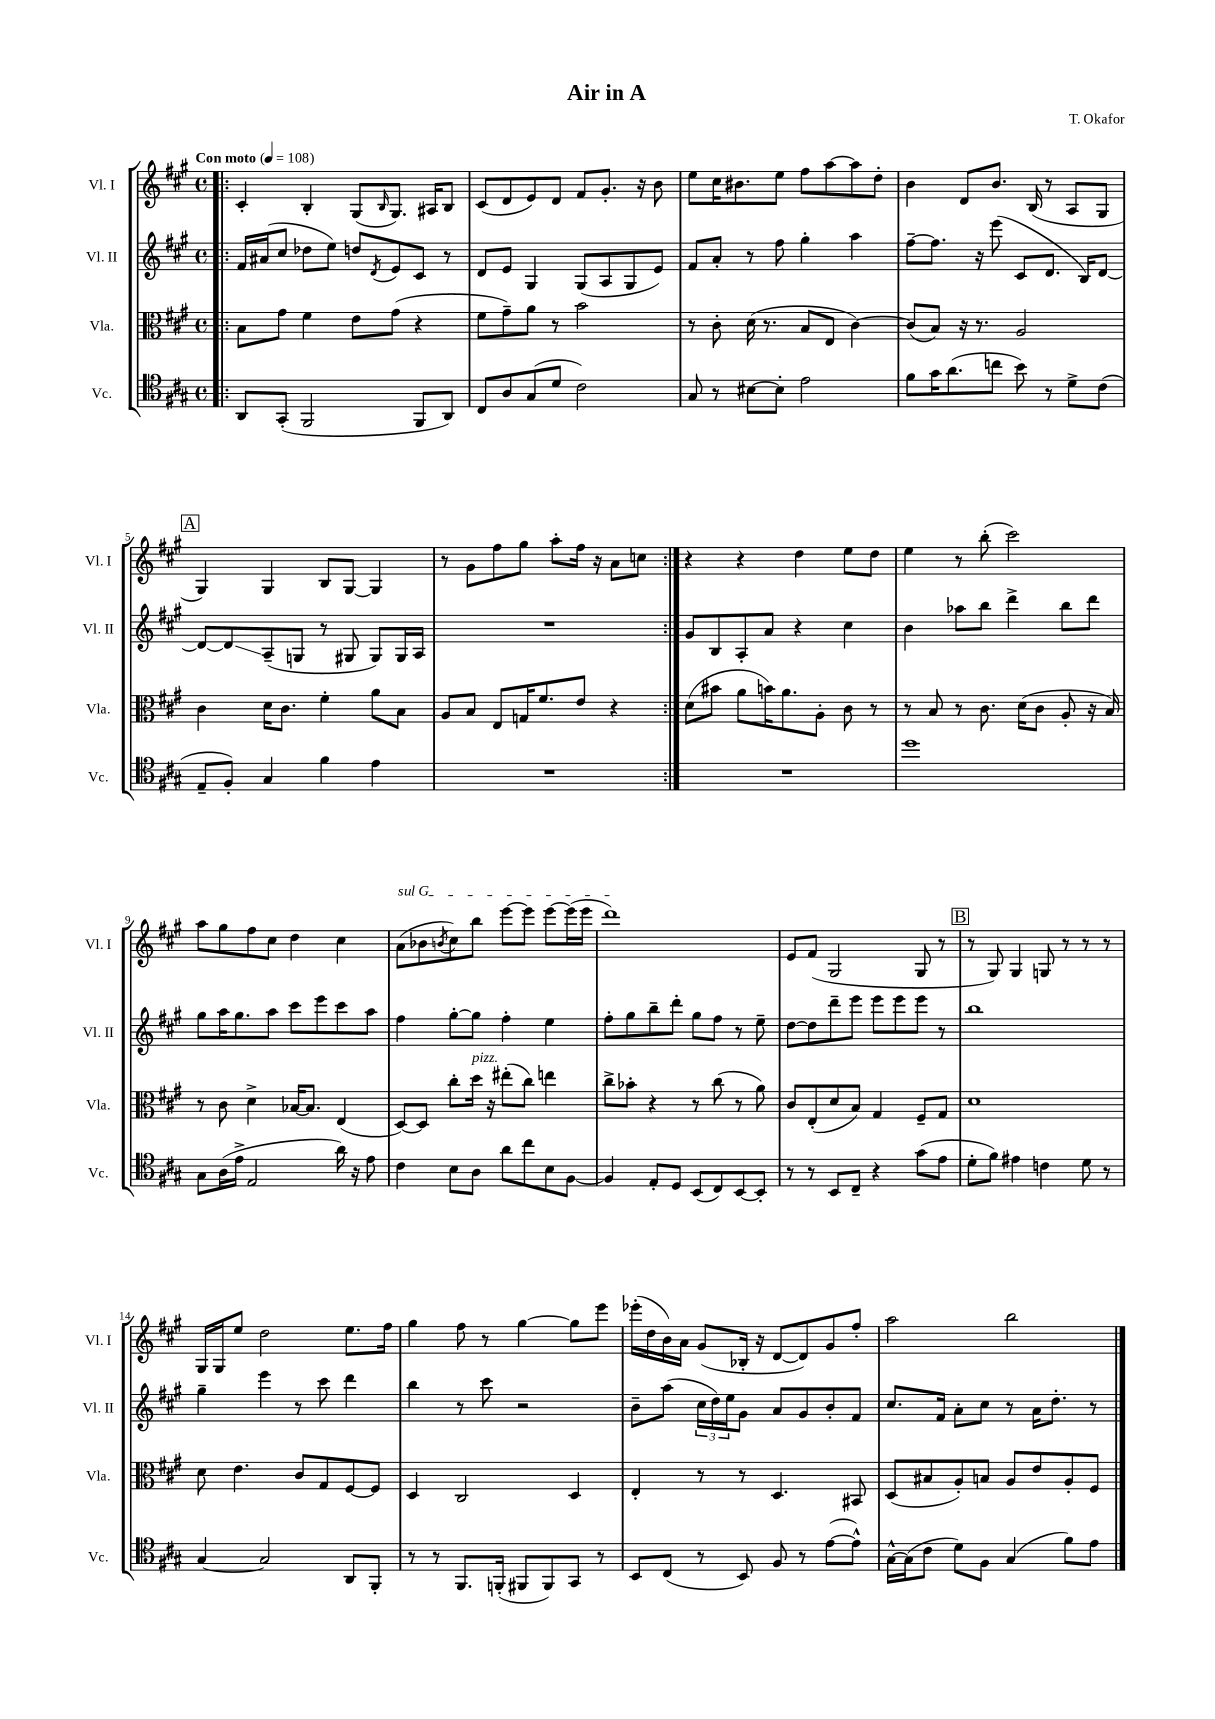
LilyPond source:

\header { title = "Air in A" composer = "T. Okafor" }
<<
\new StaffGroup <<
\new Staff = "s0" \with { instrumentName = "Vl. I" shortInstrumentName = "Vl. I" } {
    \clef treble \key a \major \defaultTimeSignature \time 4/4 \tempo "Con moto" 4 = 108
    \repeat volta 2 { \bar ".|:" cis'4-. b4-. gis8( \grace { b16 } gis8.) ais16 b8 |
    cis'8( d'8 e'8) d'8 fis'8 gis'8.-. r16 b'8 |
    e''8 cis''16 bis'8. e''8 fis''8 a''8~ a''8 d''8-. |
    b'4 d'8 b'8. b16( r8 a8 gis8 |
    \mark \markup { \box "A" } gis4) gis4 b8 gis8~ gis4 |
    r8 gis'8 fis''8 gis''8 a''8-. fis''16 r16 a'8 c''8 | }
    r4 r4 d''4 e''8 d''8 |
    e''4 r8 b''8-.( cis'''2) |
    a''8 gis''8 fis''8 cis''8 d''4 cis''4 |
    \once \override TextSpanner.bound-details.left.text = \markup { \italic "sul G" } a'8\startTextSpan( bes'8 \acciaccatura { b'8 } cis''8) b''8 e'''8~ e'''8 e'''8~ e'''16( e'''16 |
    d'''1\stopTextSpan) |
    e'8 fis'8( gis2 gis8 r8 |
    \mark \markup { \box "B" } r8 gis8) gis4 g8 r8 r8 r8 |
    gis16 gis16 e''8 d''2 e''8. fis''16 |
    gis''4 fis''8 r8 gis''4~ gis''8 e'''8 |
    ees'''16-.( d''16 b'16) a'16 gis'8( bes16-. r16 d'8~ d'8) gis'8 fis''8-. |
    a''2 b''2 \bar "|." |
}
\new Staff = "s1" \with { instrumentName = "Vl. II" shortInstrumentName = "Vl. II" } {
    \clef treble \key a \major \defaultTimeSignature \time 4/4
    \repeat volta 2 { \bar ".|:" fis'16 ais'16( cis''8 des''8 e''8) d''8 \acciaccatura { d'8 } e'8 cis'8 r8 |
    d'8 e'8 gis4 gis8( a8 gis8 e'8) |
    fis'8 a'8-. r8 fis''8 gis''4-. a''4 |
    fis''8~-- fis''8. r16 e'''8( cis'8 d'8. b16) d'8~ |
    \mark \markup { \box "A" } d'8~ d'8\glissando a8--( g8 r8 gis8 gis8) gis16 a16 |
    R1 | }
    gis'8 b8 a8-. a'8 r4 cis''4 |
    b'4 aes''8 b''8 d'''4-> b''8 d'''8 |
    gis''8 a''16 gis''8. a''8 cis'''8 e'''8 cis'''8 a''8 |
    fis''4 gis''8~-. gis''8 fis''4-. e''4 |
    fis''8-. gis''8 b''8-- d'''8-. gis''8 fis''8 r8 e''8-- |
    d''8~ d''8 d'''8-- e'''8 e'''8 e'''8 e'''8 r8 |
    \mark \markup { \box "B" } b''1 |
    gis''4-- e'''4 r8 cis'''8 d'''4 |
    b''4 r8 cis'''8 r2 |
    b'8-- a''8( \tuplet 3/2 { cis''16 d''16) e''16 } gis'8 a'8 gis'8 b'8-. fis'8 |
    cis''8. fis'16 a'8-. cis''8 r8 a'16 d''8.-. r8 \bar "|." |
}
\new Staff = "s2" \with { instrumentName = "Vla." shortInstrumentName = "Vla." } {
    \clef alto \key a \major \defaultTimeSignature \time 4/4
    \repeat volta 2 { \bar ".|:" b8 gis'8 fis'4 e'8 gis'8( r4 |
    fis'8 gis'8--) a'8 r8 b'2 |
    r8 cis'8-. d'16( r8. b8 e8 cis'4~) |
    cis'8( b8) r16 r8. a2 |
    \mark \markup { \box "A" } cis'4 d'16 cis'8. fis'4-. a'8 b8 |
    a8 b8 e8 g16 fis'8. e'8 r4 | }
    d'8( bis'8 a'8 b'16) a'8. a8-. cis'8 r8 |
    r8 b8 r8 cis'8. d'16( cis'8 a8-. r16 b16) |
    r8 cis'8 d'4-> bes16~ bes8. e4( |
    d8~) d8 cis''8-. d''16^\markup { \italic "pizz." } r16 eis''8-.( cis''8) e''4 |
    cis''8-> bes'8-. r4 r8 cis''8( r8 a'8) |
    cis'8 e8-.( d'8 b8) gis4 fis8-- gis8 |
    \mark \markup { \box "B" } d'1 |
    d'8 e'4. cis'8 gis8 fis8~ fis8 |
    d4 cis2 d4 |
    e4-. r8 r8 d4. bis,8 |
    d8( bis8 a8-.) b8 a8 e'8 a8-. fis8 \bar "|." |
}
\new Staff = "s3" \with { instrumentName = "Vc." shortInstrumentName = "Vc." } {
    \clef tenor \key a \major \defaultTimeSignature \time 4/4
    \repeat volta 2 { \bar ".|:" a,8 gis,8-.( fis,2 fis,8 a,8) |
    cis8 a8 gis8( d'8 cis'2) |
    gis8 r8 bis8~ bis8-. e'2 |
    fis'8 gis'16 a'8.( c''8 b'8) r8 d'8-> cis'8( |
    \mark \markup { \box "A" } e8-- fis8-.) gis4 fis'4 e'4 |
    R1 | }
    R1 |
    d''1 |
    gis8 a16( e'16-> e2 a'16) r16 e'8 |
    cis'4 b8 a8 a'8 cis''8 b8 fis8~ |
    fis4 e8-. d8 b,8( cis8) b,8~ b,8-. |
    r8 r8 b,8 cis8-- r4 gis'8( e'8 |
    \mark \markup { \box "B" } d'8-. fis'8) eis'4 c'4 d'8 r8 |
    gis4~ gis2 a,8 fis,8-. |
    r8 r8 fis,8. f,16-.( fis,8 fis,8) gis,8 r8 |
    b,8 cis8( r8 b,8) fis8 r8 e'8~( e'8-^) |
    gis16~-^ gis16( cis'8 d'8) fis8 gis4( fis'8) e'8 \bar "|." |
}
>>
>>
